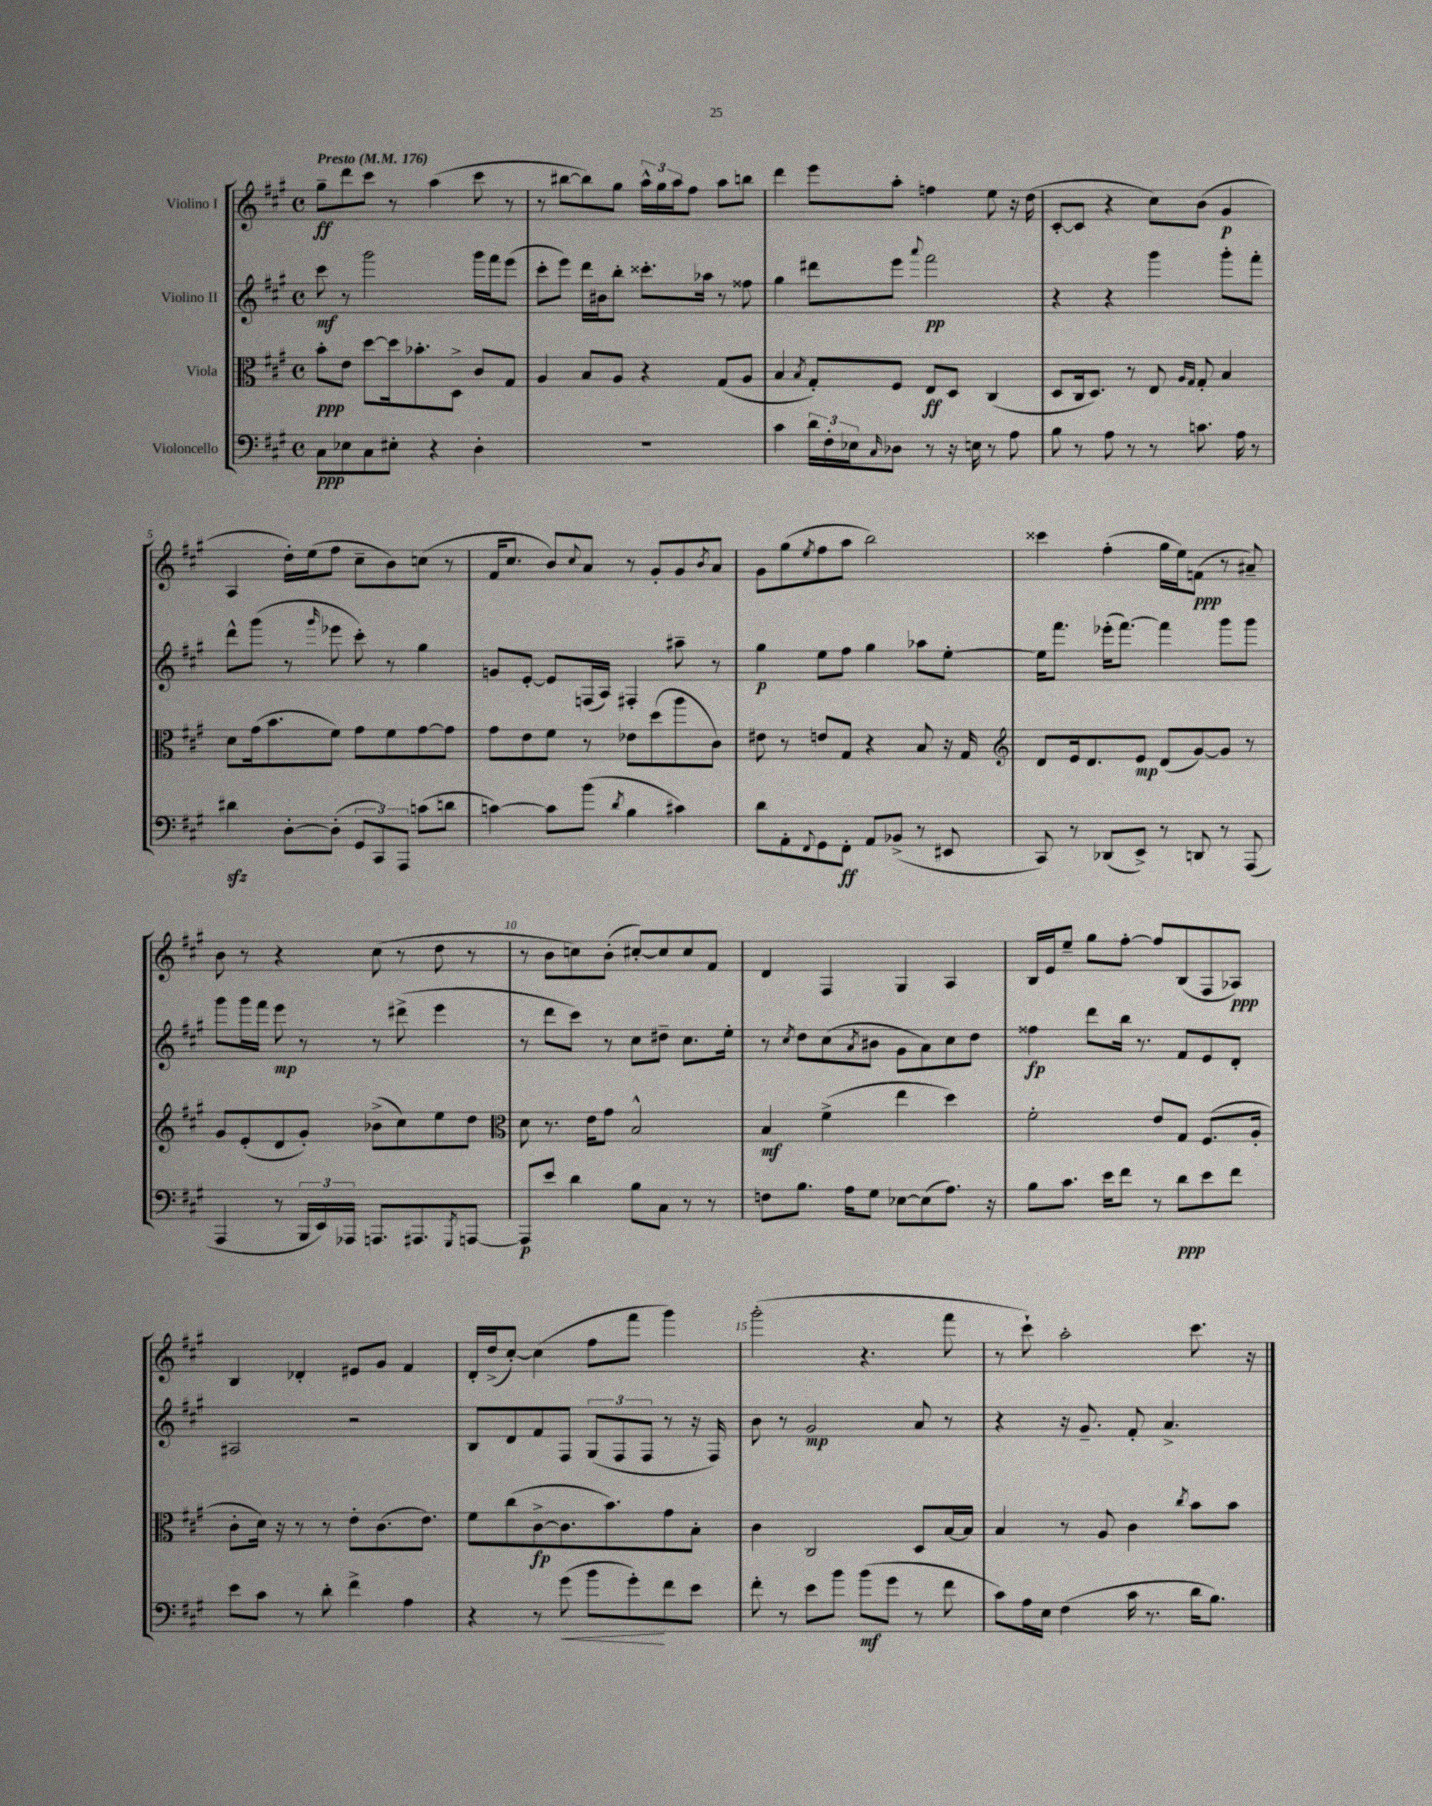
<<
\new StaffGroup <<
\new Staff = "s0" \with { instrumentName = "Violino I" } {
    \clef treble \key a \major \defaultTimeSignature \time 4/4 \tempo "Presto" 4 = 176
    gis''8--\ff d'''8 cis'''8 r8 a''4( cis'''8 r8 |
    r8 bis''8~ bis''8) gis''8 \tuplet 3/2 { a''16-^ gis''16 a''16 } fis''8 a''8 b''8 |
    d'''4 e'''8 a''8-. f''4 e''8 r16 d''16( |
    cis'8~-. cis'8 r4 cis''8) b'8( gis'4\p |
    a4 d''16-.) e''16( fis''8 cis''8-- b'8) c''8( r8 |
    fis'16 cis''8. b'8) \appoggiatura { cis''8 } a'8 r8 gis'8-. gis'8 \acciaccatura { b'8 } a'8 |
    gis'8 gis''8( \acciaccatura { e''8 } fis''8 a''8 b''2) |
    cisis'''4 fis''4-.( gis''16 e''16) f'8\ppp( r8 ais'8--) |
    b'8 r8 r4 cis''8( r8 d''8 r8 |
    r8 b'8 c''8) b'8-.( cis''8~-.) cis''8 cis''8 fis'8 |
    d'4 fis4 gis4 a4 |
    b16 e'16 e''8-- gis''8 fis''8~-. fis''8 b8( fis8 aes8\ppp) |
    b4 des'4-. eis'8 gis'8 fis'4 |
    d'16-. d''16->( cis''8~-.) cis''4( fis''8 fis'''8 gis'''4) |
    gis'''2-.( r4. fis'''8 |
    r8 cis'''8-!) a''2-. cis'''8. r16 \bar "|." |
}
\new Staff = "s1" \with { instrumentName = "Violino II" } {
    \clef treble \key a \major \defaultTimeSignature \time 4/4
    cis'''8\mf r8 gis'''2 gis'''16 fis'''16 e'''8( |
    cis'''8-. e'''8) d'''16 bis'16 b''8-. cisis'''8.-. aes''16 r8 fisis''8 |
    gis''4 dis'''8 e'''8 \appoggiatura { a'''8 } fis'''2\pp |
    r4 r4 gis'''4 gis'''8-. fis'''8-. |
    d'''8-^ gis'''8( r8 \grace { gis'''16 } ees'''8 cis'''8-.) r8 gis''4 |
    g'8 e'8~-. e'8 f16( a16) fis4-. ais''8-- r8 |
    gis''4\p e''8 fis''8 gis''4 aes''8 e''8~-. |
    e''16 fis'''8. ees'''16-.( fis'''8.~) fis'''4 gis'''8 gis'''8 |
    gis'''8 gis'''16 fis'''16 e'''8\mp r8 r8 dis'''8->( e'''4 |
    r8 d'''8 cis'''8) r8 cis''8 dis''8-- cis''8. e''16-. |
    r8 \acciaccatura { cis''8 } d''8 cis''8( \acciaccatura { a'8 } bis'8 gis'8 a'8) cis''8 d''8 |
    fisis''4\fp d'''8 b''16 r8. fis'8 e'8 d'8-. |
    ais2 r2 |
    b8 d'8 fis'8 fis8 \tuplet 3/2 { gis8( fis8 fis8 } r8 r16 fis16) |
    b'8 r8 gis'2\mp a'8 r8 |
    r4 r16 gis'8.-- fis'8-. a'4.-> \bar "|." |
}
\new Staff = "s2" \with { instrumentName = "Viola" } {
    \clef alto \key a \major \defaultTimeSignature \time 4/4
    b'8-.\ppp e'8 d''8~ d''16 bes'8.-. d8-> cis'8 gis8 |
    a4 b8 a8 r4 gis8( a8 |
    b4 \acciaccatura { b8 } gis8-.) fis8 e8\ff d8 cis4( |
    d8 cis16 d8.) r8 e8 \grace { a16 gis16 } gis8-. b4 |
    d'8 gis'16( b'8. fis'8) gis'8 fis'8 gis'8~ gis'8 |
    gis'8 e'8 fis'8 r8 ees'8 d''8( a''8 cis'8) |
    eis'8 r8 e'8 gis8 r4 b8 r16 gis16 |
    \clef treble d'8 e'16 d'8. e'8\mp d'8( gis'8~) gis'8 r8 |
    gis'8 e'8-.( d'8 gis'8-.) bes'8->( cis''8) e''8 d''8 |
    \clef alto d'8 r8. e'16 gis'8 b2-^ |
    b4\mf fis'4->( e''4 d''4) |
    fis'2-. e'8 gis8 fis8.( a16-. |
    cis'8-. d'16) r16 r8 r8 e'8-. cis'8.( e'8.) |
    fis'8 cis''8( cis'8~->\fp cis'8. b'8.) gis'8 b8-. |
    cis'4 cis2 d8 b16~ b16 |
    b4 r8 a8 cis'4 \acciaccatura { cis''8 } b'8 b'8 \bar "|." |
}
\new Staff = "s3" \with { instrumentName = "Violoncello" } {
    \clef bass \key a \major \defaultTimeSignature \time 4/4
    cis8\ppp ees8 cis8 eis8-. r4 d4-. |
    R1 |
    cis'4 \tuplet 3/2 { d'16 fis16-. ees16 } \grace { cis16 } des8 r8 r16 e16 r8 a8 |
    b8 r8 a8 r8 r8 c'8. a16 r8 |
    dis'4\sfz d8~-. d8-.( \tuplet 3/2 { gis,8 cis,8) a,,8 } c'8( d'8 |
    c'4~) c'8 b'8( \acciaccatura { d'8 } b4 cis'4) |
    d'8 a,8-. \appoggiatura { fis,8 } gis,8 fis,8-.\ff a,8 bes,8->( r8 eis,8 |
    cis,8) r8 des,8( e,8->) r8 d,8 r8 a,,8( |
    a,,4 r8 \tuplet 3/2 { b,,16 e,16) aes,,16 } a,,8. ais,,8. \acciaccatura { gis,,8 } a,,8~ |
    a,,8\p e'8 d'4 b8 cis8 r8 r8 |
    f8 b8. a16 gis8 ees8~ ees8( a8.) r16 |
    b8 cis'8. e'16 fis'8 r8 d'8\ppp e'8 fis'8 |
    e'8 cis'8 r8 d'8-. fis'4-> a4 |
    r4 r8 gis'8\<( b'8 gis'8-.\!) fis'8 e'8 |
    fis'8-. r8 e'8 b'8 b'8\mf( gis'8 r8 fis'8 |
    cis'8) a16 e16 fis4( cis'16 r8. d'16 b8.) \bar "|." |
}
>>
>>
\layout { \context { \Score \override BarNumber.break-visibility = ##(#f #t #t) barNumberVisibility = #(every-nth-bar-number-visible 5) } }
